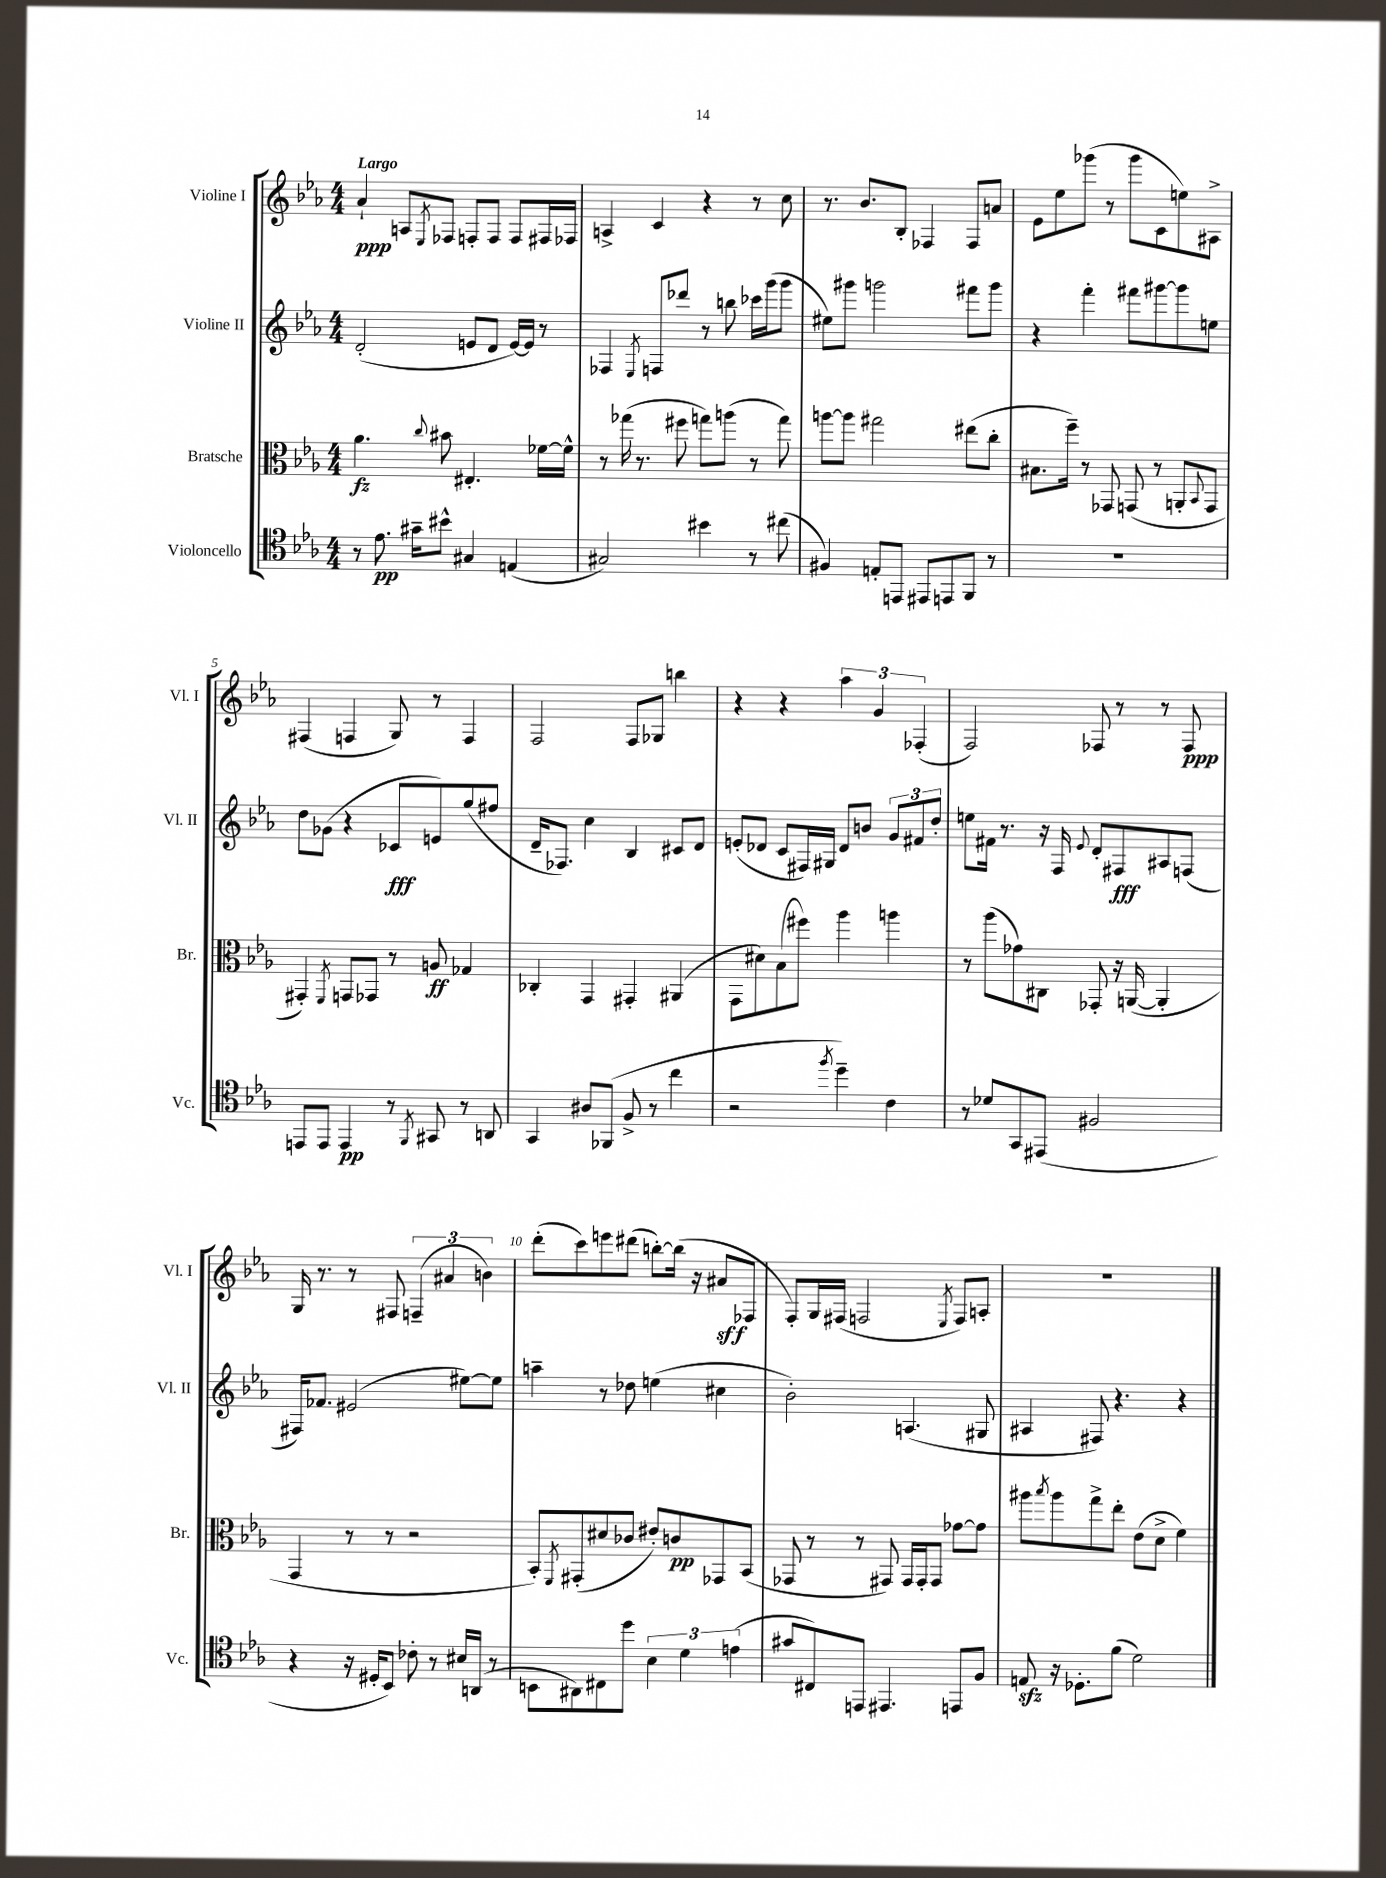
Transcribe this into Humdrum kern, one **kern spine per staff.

**kern	**dynam	**kern	**dynam	**kern	**dynam	**kern	**dynam
*part4	*part4	*part3	*part3	*part2	*part2	*part1	*part1
*staff4	*staff4	*staff3	*staff3	*staff2	*staff2	*staff1	*staff1
*I"Violoncello	*	*I"Bratsche	*	*I"Violine II	*	*I"Violine I	*
*I'Vc.	*	*I'Br.	*	*I'Vl. II	*	*I'Vl. I	*
*clefC4	*	*clefC3	*	*clefG2	*	*clefG2	*
*k[b-e-a-]	*	*k[b-e-a-]	*	*k[b-e-a-]	*	*k[b-e-a-]	*
*M4/4	*	*M4/4	*	*M4/4	*	*M4/4	*
=1	=1	=1	=1	=1	=1	=1	=1
!	!	!	!	!	!	!LO:TX:a:B:t=Largo	!
8r	.	4.a-\	fz	(2d'/	.	4a-`/	ppp
8.e-\	pp	.	.	.	.	.	.
.	.	.	.	.	.	8An/L	.
16g#X~\KL	.	.	.	.	.	.	.
.	.	8qqcc/	.	.	.	8qE-/	.
8b#X^^\J	.	8b#X\	.	.	.	8F-X/J	.
4G#X/	.	4.E#X'/	.	8en/L	.	8Fn'/L	.
.	.	.	.	8d/J	.	8F/J	.
(4En/	.	.	.	[16e/LL)	.	8F/L	.
.	.	.	.	16e/JJ]	.	.	.
.	.	[16f-X\LL	.	8r	.	16F#X/L	.
.	.	16f-^^\JJ]	.	.	.	16F-X/JJ	.
=2	=2	=2	=2	=2	=2	=2	=2
2G#X/)	.	8r	.	4F-X/	.	4An^/	.
.	.	(16gg-X\	.	.	.	.	.
.	.	8.r	.	.	.	.	.
.	.	.	.	8qE-/	.	.	.
.	.	.	.	8Fn/L	.	4c/	.
.	.	8ff#X\	.	8ddd-X/J	.	.	.
4b#X\	.	8ggn\L)	.	8r	.	4r	.
.	.	(8aan\J	.	8bbn\	.	.	.
8r	.	8r	.	16ccc-X\LL	.	8r	.
.	.	.	.	(16ggg\J	.	.	.
(8cc#X\	.	8gg\)	.	8ggg\J	.	8cc\	.
=3	=3	=3	=3	=3	=3	=3	=3
4F#X/)	.	[8aan\L	.	8ee#X\L)	.	8.r	.
.	.	8aa\J]	.	8ggg#X\J	.	.	.
.	.	.	.	.	.	8.b-/L	.
8En'/L	.	2gg#X\	.	2gggn\	.	.	.
8EEn/J	.	.	.	.	.	8B-'/J	.
8EE#X/L	.	.	.	.	.	4F-X/	.
8EEn/	.	.	.	.	.	.	.
8FF/J	.	(8ee#X\L	.	8fff#X\L	.	8F-/L	.
8r	.	8cc'\J	.	8ggg\J	.	8an/J	.
=4	=4	=4	=4	=4	=4	=4	=4
1r	.	8.B#X\L	.	4r	.	8e-\L	.
.	.	.	.	.	.	8ee-\	.
.	.	16ff~\Jk)	.	.	.	.	.
.	.	8r	.	4fff'\	.	(8ggg-X\J	.
.	.	8GG-X/	.	.	.	8r	.
.	.	(8GGn/	.	8fff#X\L	.	8ggg-\L	.
.	.	8r	.	[8ggg#X\	.	8c\	.
.	.	8AAn'/L	.	8ggg#\]	.	8een\)	.
.	.	8qqBB-/	.	.	.	.	.
.	.	8GG/J	.	8een\J	.	8A#X^\J	.
!!LO:LB:g=z
=5	=5	=5	=5	=5	=5	=5	=5
8EEn/L	.	4GG#X'/)	.	8dd\L	.	(4F#X/	.
8EE/J	.	.	.	(8g-X\J	.	.	.
.	.	8qFF/	.	.	.	.	.
4EE/	pp	8GGn/L	.	4r	.	4Fn/	.
.	.	8GG-X/J	.	.	.	.	.
8r	.	8r	.	8c-X/L	fff	8G/)	.
8qFF/	.	.	.	.	.	.	.
8GG#X/	.	8An/	ff	8en/)	.	8r	.
8r	.	4G-X/	.	(8gg/	.	4F/	.
8AAn/	.	.	.	8ff#X/J	.	.	.
=6	=6	=6	=6	=6	=6	=6	=6
4GG/	.	4C-X'/	.	16d~/KL	.	2F/	.
.	.	.	.	8.F-X/J)	.	.	.
8A#X/L	.	4GG/	.	4cc\	.	.	.
(8FF-X/J	.	.	.	.	.	.	.
8F^/	.	4GG#X'/	.	4B-/	.	8F/L	.
8r	.	.	.	.	.	8G-X/J	.
4cc\	.	(4AA#X/	.	8c#X/L	.	4bbn\	.
.	.	.	.	8d/J	.	.	.
=7	=7	=7	=7	=7	=7	=7	=7
2r	.	8GG\L	.	(8en'/L	.	4r	.
.	.	8d#X\)	.	8d-X/J	.	.	.
.	.	(8B-\	.	8c/L	.	4r	.
.	.	8ff#X\J)	.	16F#X/L)	.	.	.
.	.	.	.	16G#X/JJ	.	.	.
8qff/	.	.	.	.	.	.	.
4dd~\)	.	4aa-\	.	8d-/L	.	6aa-\	.
.	.	.	.	8bn/J	.	.	.
.	.	.	.	.	.	6g/	.
4c\	.	4aan\	.	12g/L	.	.	.
.	.	.	.	12f#X/	.	(6F-X'/	.
.	.	.	.	12dd'/J	.	.	.
=8	=8	=8	=8	=8	=8	=8	=8
8r	.	8r	.	8een\L	.	2F/)	.
8d-X/L	.	(8aa-\L	.	16f#X\Jk	.	.	.
.	.	.	.	8.r	.	.	.
8GG/	.	8g-X\)	.	.	.	.	.
(8EE#X/J	.	8C#X\J	.	16r	.	.	.
.	.	.	.	16F/	.	.	.
.	.	.	.	8qqe-/	.	.	.
2F#X/	.	8GG-X'/	.	8d'/L	.	8F-X/	.
.	.	16r	.	8F#X/	fff	8r	.
.	.	([16AAn/	.	.	.	.	.
.	.	4AA'/]	.	8A#X/	.	8r	.
.	.	.	.	(8Fn/J	.	8F-/	ppp
!!LO:LB:g=z
=9	=9	=9	=9	=9	=9	=9	=9
4r	.	4GG/	.	16F#X/KL)	.	16G/	.
.	.	.	.	8.f-X/J	.	8.r	.
16r	.	8r	.	(2e#X/	.	8r	.
16D#X'/KL	.	.	.	.	.	.	.
8BB-/J)	.	8r	.	.	.	8F#X/	.
8c-X'\	.	2r	.	.	.	(6Fn~/	.
8r	.	.	.	.	.	.	.
.	.	.	.	.	.	6a#X/	.
16B#X/LL	.	.	.	[8ee#X\L)	.	.	.
(16AAn/JJ	.	.	.	.	.	.	.
.	.	.	.	.	.	6bn\)	.
8r	.	.	.	8ee#\J]	.	.	.
=10	=10	=10	=10	=10	=10	=10	=10
8BBn\L	.	8BB-'/L)	.	4aan~\	.	(8ddd'\L	.
.	.	8qFF/	.	.	.	.	.
8AA#X\)	.	(8GG#X'/	.	.	.	8ccc\)	.
8C#X\	.	8d#X/	.	8r	.	8eeen\	.
8dd\J	.	8c-X/J	.	8dd-X\	.	(8ddd#X\J	.
6B-\	.	8e#X'/L)	.	(4een\	.	[8bbn'\L)	.
.	.	8cn/	pp	.	.	(16bb\Jk]	.
6d\	.	.	.	.	.	.	.
.	.	.	.	.	.	16r	.
.	.	8GG-X/	.	4cc#X\	.	8a#X/L	sff
(6en\	.	.	.	.	.	.	.
.	.	(8BB-/J	.	.	.	8F-X/J	.
=11	=11	=11	=11	=11	=11	=11	=11
8g#X/L	.	8GG-X/	.	2b-'\)	.	8F'/L)	.
8C#X/)	.	8r	.	.	.	16G/L	.
.	.	.	.	.	.	(16F#X/JJ	.
8EEn/J	.	8r	.	.	.	2Fn/	.
4.EE#X/	.	8GG#X/)	.	.	.	.	.
.	.	16GG#/LL	.	(4.An/	.	.	.
.	.	16GG#'/J	.	.	.	.	.
.	.	8GG#/J	.	.	.	.	.
.	.	.	.	.	.	8qE-/	.
8EEn/L	.	[8g-X\L	.	.	.	8F/L)	.
8F/J	.	8g-\J]	.	8G#X/	.	8An'/J	.
=12	=12	=12	=12	=12	=12	=12	=12
8Enzz/	.	8aa#X\L	.	4A#X/	.	1r	.
.	.	8qbb-/	.	.	.	.	.
16r	.	8aa#\	.	.	.	.	.
8.D-X'\L	.	.	.	.	.	.	.
.	.	8gg^\	.	8F#X/)	.	.	.
(8f\J	.	8ee-'\J	.	4.r	.	.	.
2d\)	.	(8e-\L	.	.	.	.	.
.	.	8d^\J	.	.	.	.	.
.	.	4f\)	.	4r	.	.	.
==	==	==	==	==	==	==	==
*-	*-	*-	*-	*-	*-	*-	*-
